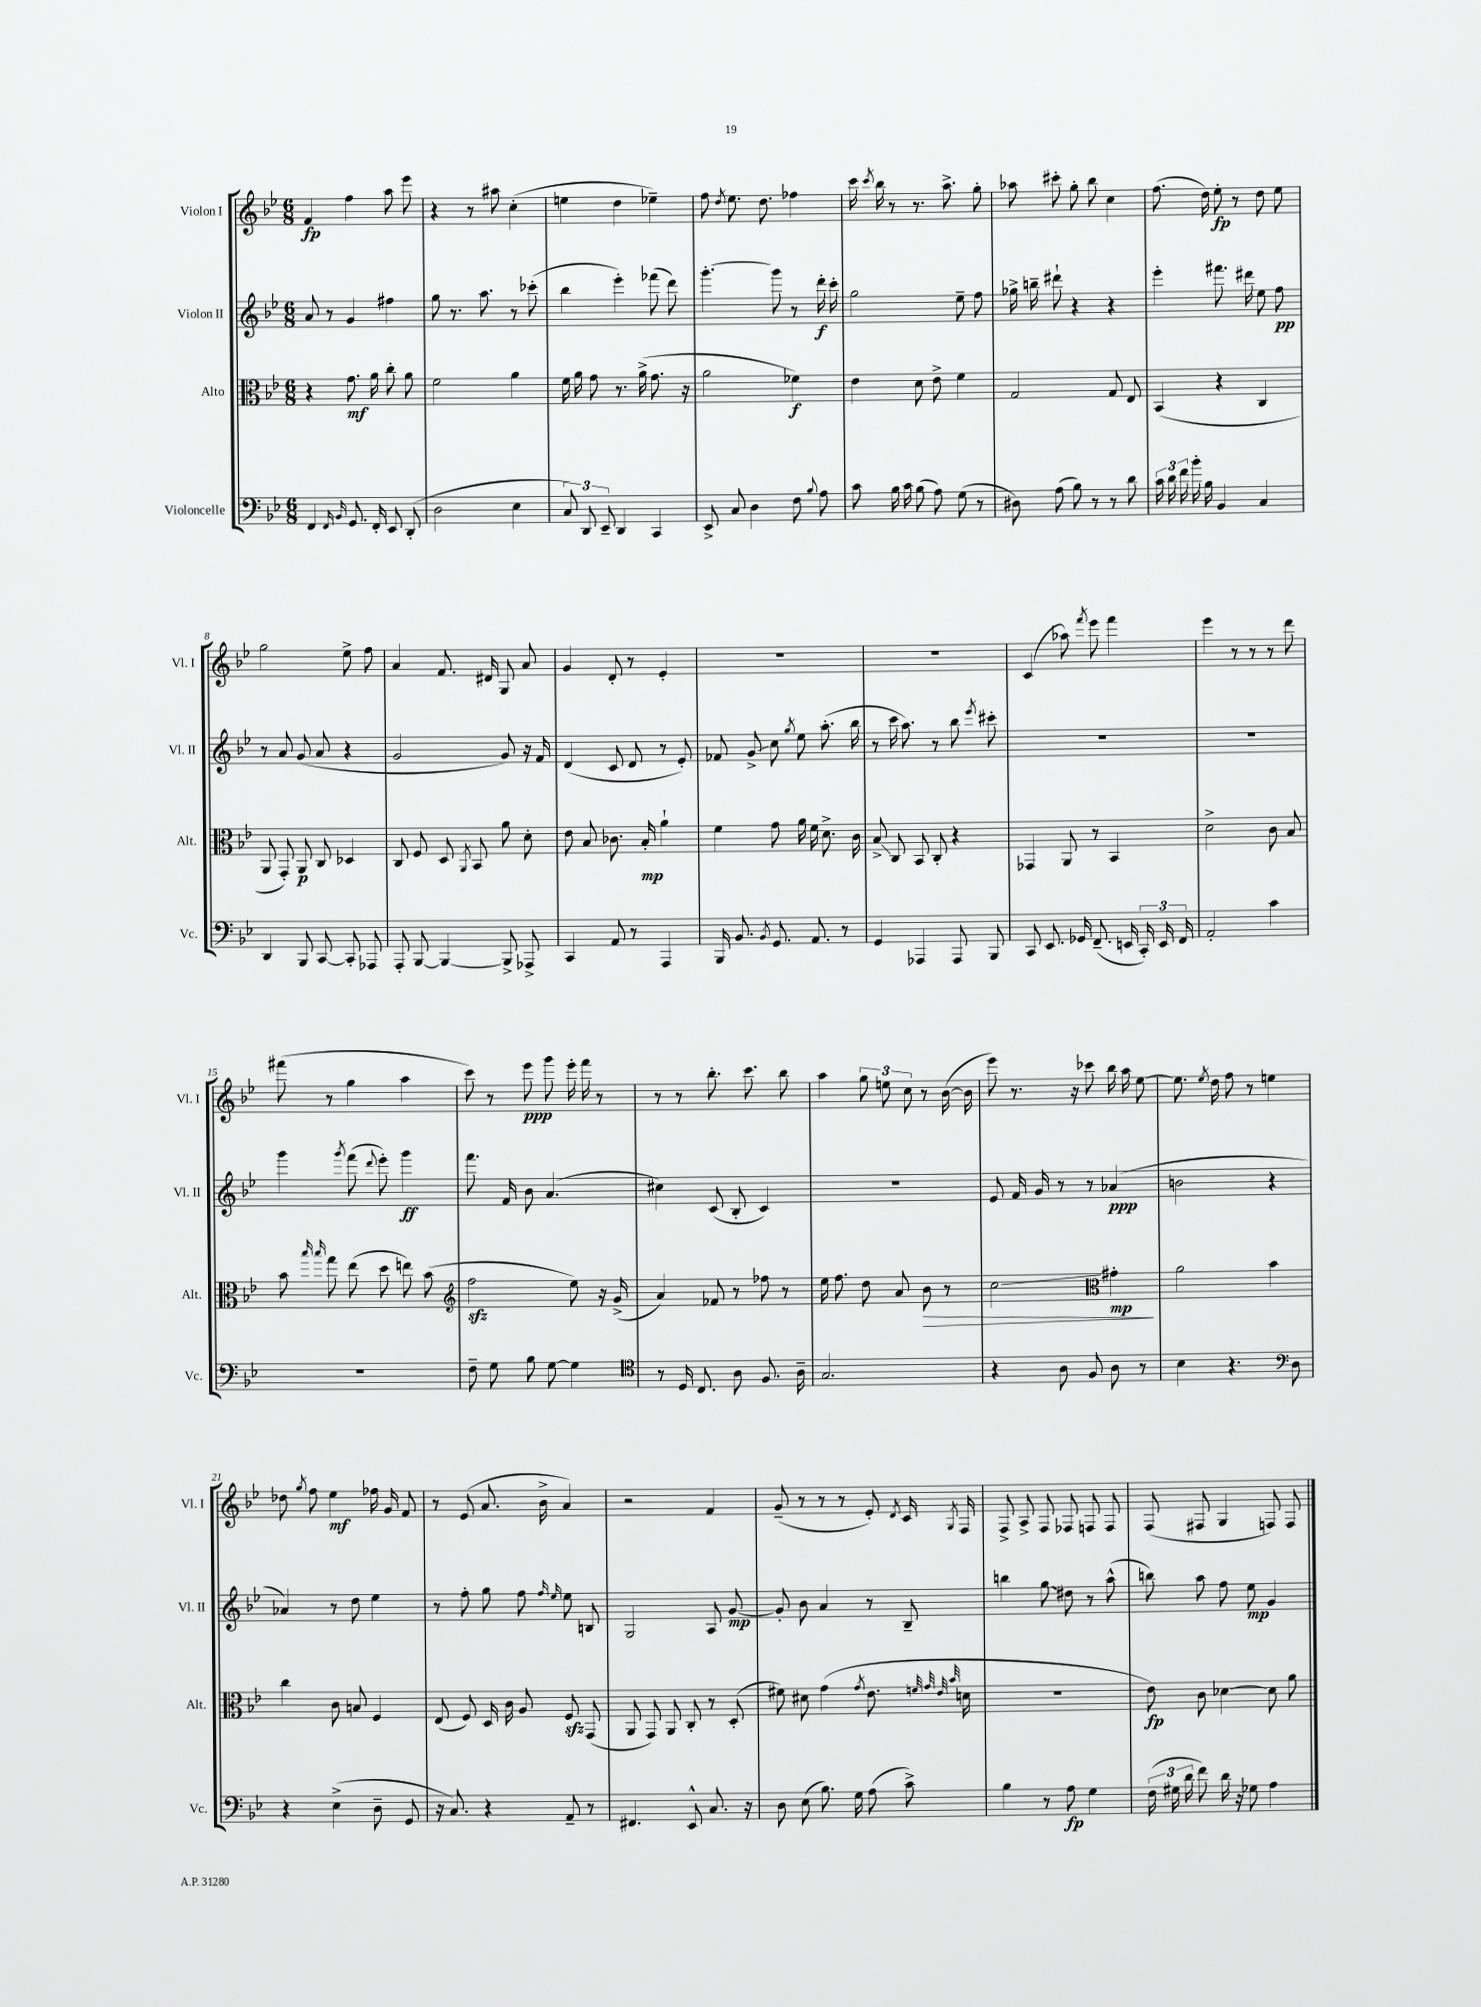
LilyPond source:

<<
\new StaffGroup <<
\new Staff = "s0" \with { instrumentName = "Violon I" shortInstrumentName = "Vl. I" } {
    \clef treble \key bes \major \numericTimeSignature \time 6/8
    \autoBeamOff f'4\fp f''4 a''8 ees'''8 |
    r4 r8 ais''8 c''4-.( |
    e''4 d''4 ees''4--) |
    f''8 \acciaccatura { d''8 } ees''8. d''8. fes''4 |
    c'''16 \acciaccatura { c'''8 } bes''16 r8 r8. a''8.-> g''8-. |
    aes''8 cis'''8-. g''8-. bes''8 c''4 |
    f''8.( d''16) ees''8-.\fp r8 d''8 ees''8 |
    g''2 ees''8-> f''8 |
    a'4 f'8. dis'16 g8 a'8 |
    g'4 d'8-. r8 ees'4-. |
    R2. |
    R2. |
    c'4( aes''8) \acciaccatura { f'''8 } ees'''8 f'''4 |
    ees'''4 r8 r8 r8 d'''8 |
    fis'''8( r8 g''4 a''4 |
    c'''8) r8 ees'''8\ppp g'''8 ees'''16-. f'''16 r8 |
    r8 r8 bes''8.-. c'''8. bes''8 |
    a''4 \tuplet 3/2 { g''8 e''8 c''8 } r8 bes'16~( bes'16 |
    ees'''8) r8. r16 ces'''8 bes''16 a''16 ees''8~ |
    ees''8. \acciaccatura { ees''8 } d''16 f''8 r8 e''4 |
    des''8 \acciaccatura { g''8 } f''8 ees''4\mf fes''16 g'16 f'8 |
    r8 ees'8( a'8. bes'16-> a'4) |
    r2 f'4 |
    g'8--( r8 r8 r8 ees'8-.) \acciaccatura { d'8 } c'16 \acciaccatura { g8 } f16 |
    f8-> a8-> f8 fes8 f8 f8 |
    f8( fis8 g4 f8) f8 \bar "|." |
}
\new Staff = "s1" \with { instrumentName = "Violon II" shortInstrumentName = "Vl. II" } {
    \clef treble \key bes \major \numericTimeSignature \time 6/8
    \autoBeamOff a'8 r8 g'4 fis''4 |
    g''8 r8. a''8. r8 ces'''8-.( |
    bes''4 ees'''4-.) fes'''8( d'''8) |
    g'''4.~-. g'''8 r8 d'''16-.\f c'''16-. |
    g''2 ees''8-- f''8 |
    ges''16-> b''16-- dis'''8-! r4 r4 |
    ees'''4-. fis'''8. dis'''16 ees''8 f''8\pp |
    r8 a'8 g'8( a'8 r4 |
    g'2 g'8) r16 f'16 |
    d'4( c'8 d'8 r8 ees'8-.) |
    fes'8 g'8->\glissando c''8 \acciaccatura { g''8 } ees''8 a''8.-.( bes''16 |
    r8 c'''16 a''8.) r8 bes''8 \acciaccatura { ees'''8 } cis'''8-. |
    R2. |
    R2. |
    g'''4 \acciaccatura { g'''8 } f'''8( \appoggiatura { d'''8 } ees'''8-.) g'''4\ff |
    f'''8. f'16 bes'8 a'4.( |
    cis''4) c'8( bes8-. c'4) |
    R2. |
    ees'8 f'16 g'16 r8 r8 aes'4\ppp( |
    b'2 r4 |
    aes'4) r8 d''8 ees''4 |
    r8 f''8-. g''8 f''8 \grace { f''16 ees''16 } ees''8 b8 |
    g2 a8 g'8~\mp |
    g'8-. bes'8 a'4 r8 bes8-- |
    b''4 \once \override Glissando.style = #'zigzag g''8\glissando dis''8 r8 a''8-^( |
    b''8) a''8 f''8 ees''8\mp g'4 \bar "|." |
}
\new Staff = "s2" \with { instrumentName = "Alto" shortInstrumentName = "Alt." } {
    \clef alto \key bes \major \numericTimeSignature \time 6/8
    \autoBeamOff r4 g'8.\mf a'16 c''8-. a'8 |
    f'2 a'4 |
    f'16 a'16 g'8 r8. a'16->( g'8. r16 |
    a'2 fes'4\f) |
    ees'4 d'8 ees'8-> f'4 |
    g2 g8 ees8 |
    bes,4( r4 c4 |
    a,8 g,8-.) a,8\p c8 des4 |
    c8 f8 d8 \acciaccatura { a,8 } bes,8 a'8 d'8-. |
    ees'8 bes8 ces'8. bes16-.\mp a'4-! |
    f'4 g'8 a'16 f'16 d'8.-> c'16 |
    bes8->\glissando c8 bes,8 c8-. r4 |
    ges,4 a,8 r8 bes,4 |
    d'2-> c'8 bes8 |
    bes'8 \grace { bes''16 bes''16 } g''8 ees''8( d''8 e''8) bes'8( |
    \clef treble f''2\sfz ees''8) r16 g'16->( |
    a'4) fes'8 r8 fes''8 r8 |
    ees''16 f''8. d''8 a'8 bes'8\> r8 |
    c''2\glissando \clef alto gis'4-.\mp\! |
    a'2 bes'4 |
    c''4 c'8 b8 f4 |
    ees8( f8) d16 c'16 a8 f8\sfz g,8( |
    a,8 g,8) a,8 c8-. r8 d8-.( |
    fis'8) dis'8 g'4( \acciaccatura { g'8 } ees'8. \grace { f'32 g'32 ees'32 bes'32 } d'16 |
    R2. |
    ees'8\fp) c'8 des'4~ des'8 a'8 \bar "|." |
}
\new Staff = "s3" \with { instrumentName = "Violoncelle" shortInstrumentName = "Vc." } {
    \clef bass \key bes \major \numericTimeSignature \time 6/8
    \autoBeamOff f,4 \grace { f,16 bes,16 } g,8. f,16-. ees,8 d,8-.( |
    d2 ees4 |
    \tuplet 3/2 { c8) d,8 ees,8-- } d,4 c,4 |
    ees,8-> c8 d4 f8 \appoggiatura { bes8 } a8 |
    c'8 bes16 c'16 bes8( a8) g8( r8 |
    dis8) a8( bes8) r8 r8 d'8 |
    \tuplet 3/2 { c'16 d'16 f'16 } bes'16-. bes16 bes,4 c4 |
    d,4 bes,,8 c,8~ c,8-. aes,,8 |
    a,,8-. bes,,8~ bes,,4~ bes,,8-> aes,,8-> |
    c,4 a,8 r8 a,,4 |
    bes,,16 bes,8. \acciaccatura { bes,8 } g,8. a,8. r8 |
    g,4 aes,,4 aes,,8 bes,,8 |
    c,8 ees,8. ges,16 f,8.--( e,16 \tuplet 3/2 { c,16-.) e,16 f,16 } |
    a,2-. c'4 |
    R2. |
    f8-- g8 bes8 g8~ g4 |
    \clef tenor r8 d16 c8. a8 f8. a16-- |
    g2. |
    r4 a8 f8 a8 r8 |
    bes4 r4. \clef bass d8 |
    r4 ees4->( d8-- g,8 |
    r16 c8.) r4 a,8-- r8 |
    fis,4. ees,8-^ c8. r16 |
    d8 ees8( bes8.) g16 a8( c'8->) |
    bes4 r8 a8\fp g4 |
    \tuplet 3/2 { f16( gis16 d'16 } f'8) d'16 r16 ges8 a4 \bar "|." |
}
>>
>>
